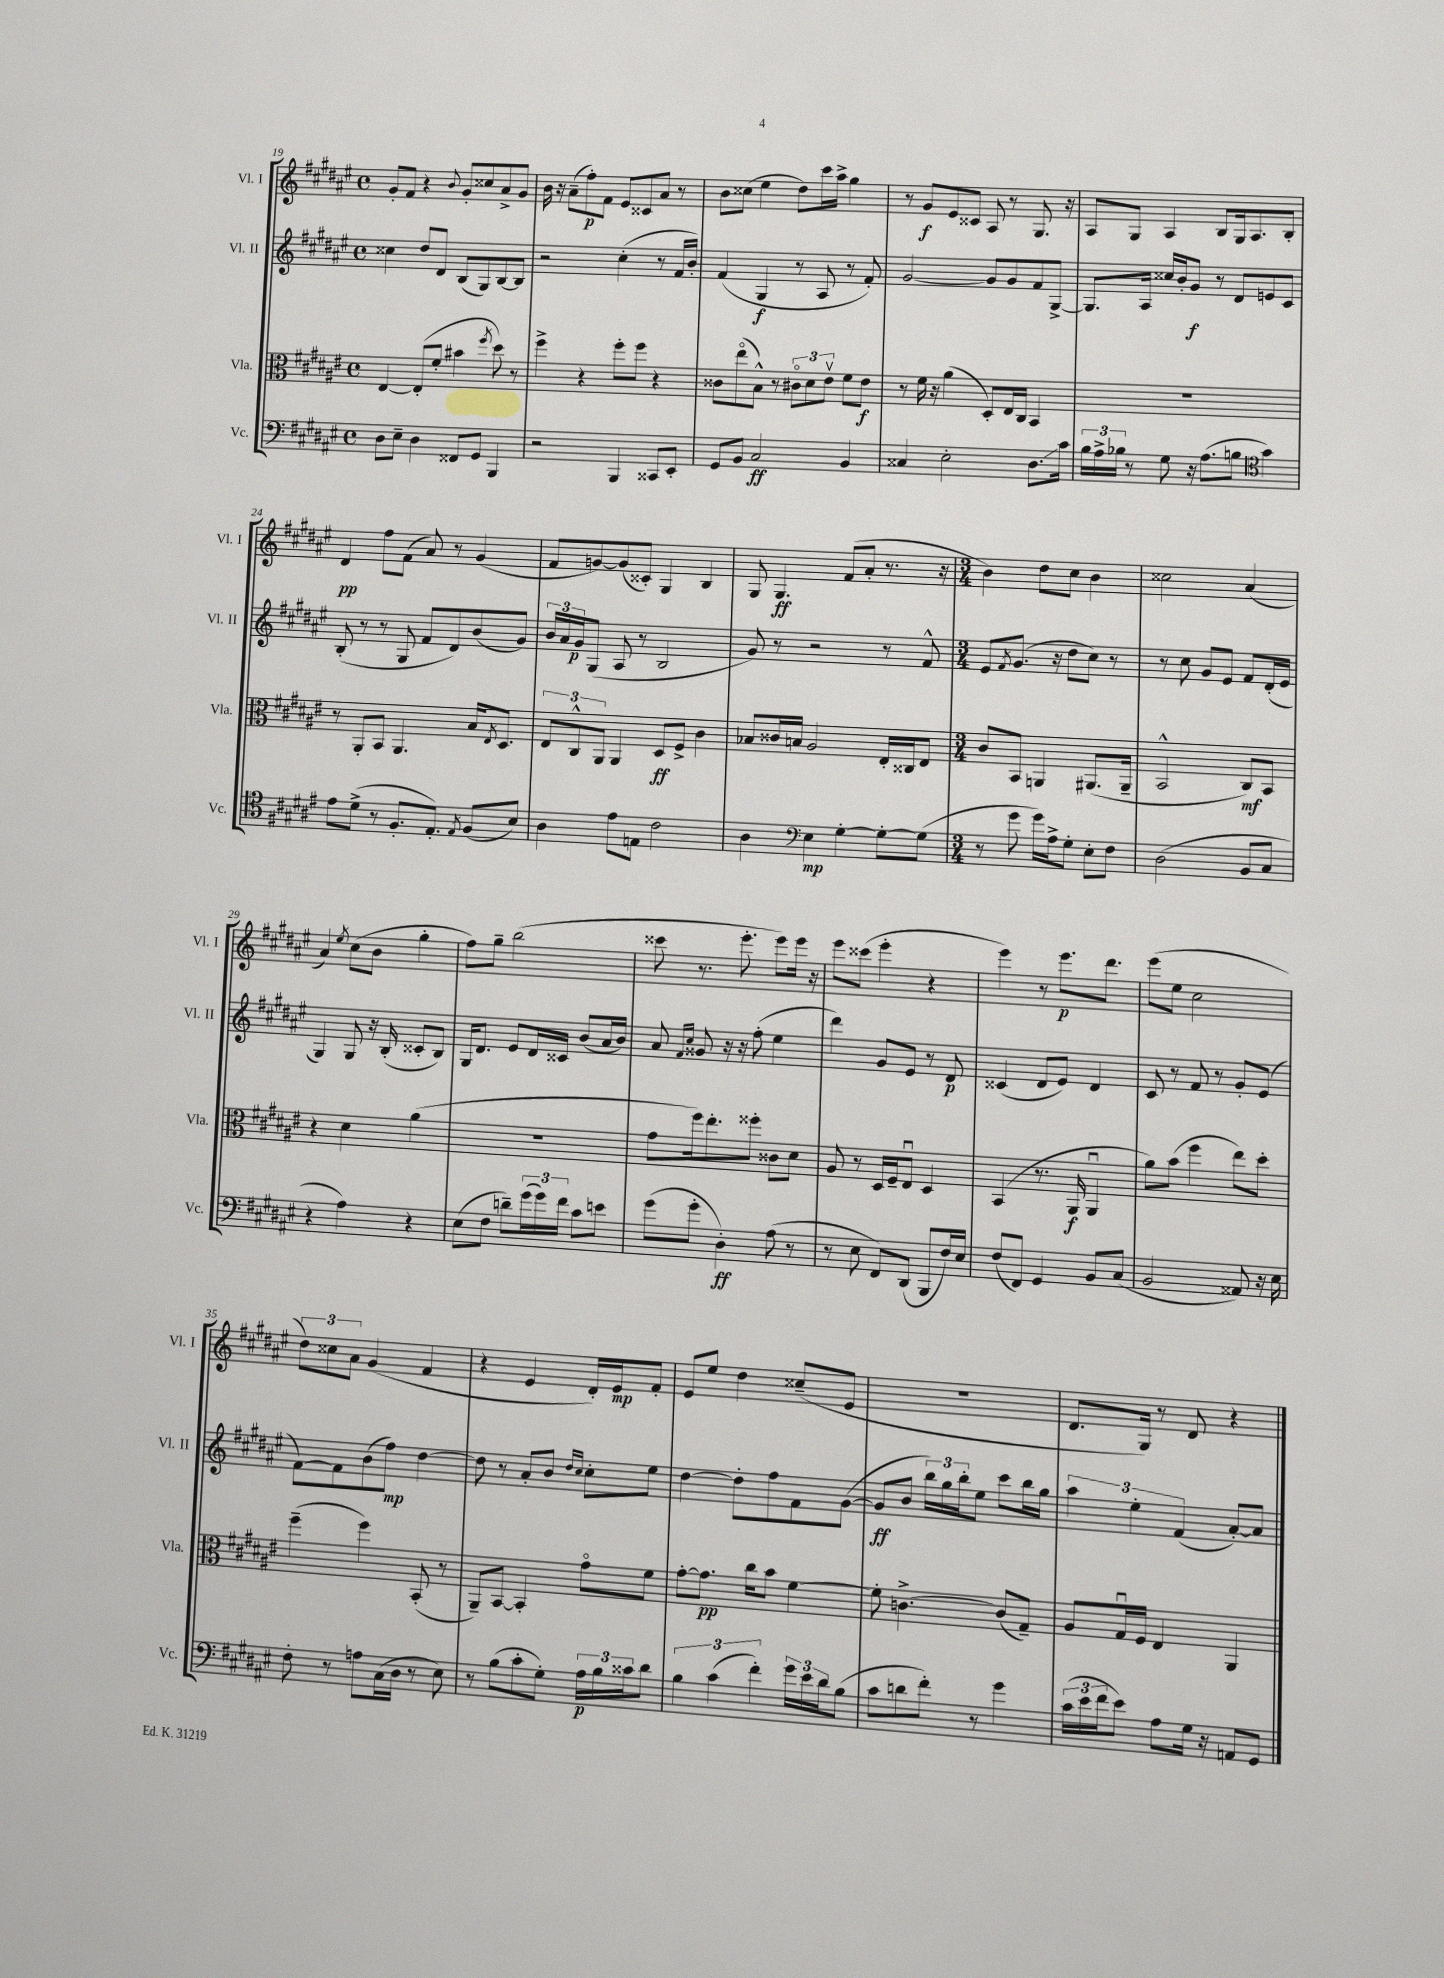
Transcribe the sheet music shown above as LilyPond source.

<<
\new StaffGroup <<
\new Staff = "s0" \with { instrumentName = "Vl. I" shortInstrumentName = "Vl. I" } {
    \clef treble \key fis \major \defaultTimeSignature \time 4/4
    gis'8-. fis'8 r4 \appoggiatura { b'8 } gis'8-. cisis''8 ais'8-> gis'8 |
    b'16 r16 ais'8--( fis''8-.\p) fis'8 eis'8 cisis'8 ais'8 r8 |
    b'8 cisis''8( eis''4 dis''8) cis'''16 ais''16-> gis''4 |
    r8 gis'8\f eis'8 cisis'8 ais8 r8 gis8. r16 |
    ais8 gis8 ais4 b8 gis16 ais8. b8-. |
    dis'4\pp fis''8 fis'8( ais'8) r8 gis'4( |
    fis'8 g'8~) g'8( cisis'8-.) gis4 b4 |
    gis8 gis4.\ff fis'8( ais'8-. r8. r16 |
    \numericTimeSignature \time 3/4 b'4) dis''8 cis''8 b'4 |
    cisis''2 ais'4( |
    ais'4) \acciaccatura { eis''8 } cis''8( b'8 gis''4-. |
    fis''8) gis''8-- b''2( |
    cisis'''8 r8. eis'''8.-. eis'''8) eis'''16 r16 |
    eis'''8 cisis'''8( eis'''4-. r4 |
    eis'''4) r8 eis'''8.\p dis'''8. |
    eis'''8( eis''8 cis''2 |
    \tuplet 3/2 { dis''8) cisis''8 ais'8 } gis'4( fis'4 |
    r4 eis'4 dis'16-.) eis'16\mp fis'8-. |
    eis'8 eis''8 dis''4 cisis''8--( eis'8 |
    R2. |
    dis'8. gis16) r8 dis'8 r4 \bar "|." |
}
\new Staff = "s1" \with { instrumentName = "Vl. II" shortInstrumentName = "Vl. II" } {
    \clef treble \key fis \major \defaultTimeSignature \time 4/4
    cisis''4 dis''8 dis'8 b8( gis8) b8~ b8 |
    r2 cis''4-.( r8 fis'16 b'16-.) |
    fis'4( gis4\f r8 ais8 r8 fis'8-.) |
    gis'2~ gis'8 gis'8 fis'8 gis8~-> |
    gis8. ais16 cisis''16 b'16-. gis'8\f r8 dis'8 e'8 cis'8 |
    b8-.( r8 r8 gis8 fis'8 dis'8) b'8( gis'8) |
    \tuplet 3/2 { b'16 ais'16 gis'16\p } gis8( ais8 r8 b2 |
    gis'8) r8 r2 r8 fis'8-^ |
    \numericTimeSignature \time 3/4 eis'8 \acciaccatura { fis'8 } gis'8.( r16 dis''8 cis''8) r8 |
    r8 cis''8 gis'8 eis'8 fis'8 dis'16-.( eis'16 |
    gis4) gis8 r16 b16-.( cisis'8-. b8) |
    gis16 dis'8. eis'8 dis'16 cisis'16 b'8( ais'16 b'16) |
    ais'8 \grace { fis'16 cis''16 } gisis'8 r16 r16 fis''8-.( eis''4 |
    dis'''4) gis'8 eis'8 r8 dis'8\p |
    cisis'4( dis'8 eis'8) dis'4 |
    cis'8 r8 fis'8 r8 gis'8-. eis'8( |
    fis'8~) fis'8 b'8( fis''8\mp) dis''4~ |
    dis''8 r8 ais'8-. b'8 \grace { dis''16 cis''16 } cis''8-. eis''8 |
    dis''4~ dis''8-. fis''8 fis'8 gis'8~( |
    gis'8\ff b'8 \tuplet 3/2 { b''16) gis''16 b''16-. } eis''8 cis'''8 b''16 gis''16 |
    \tuplet 3/2 { ais''4 eis''4-. fis'4( } ais'8~-.) ais'8 \bar "|." |
}
\new Staff = "s2" \with { instrumentName = "Vla." shortInstrumentName = "Vla." } {
    \clef alto \key fis \major \defaultTimeSignature \time 4/4
    eis4~ eis8-.( fis'8-. bis'4 \acciaccatura { fis''8 } dis''8) r8 |
    fis''4-> r4 fis''8-. fis''8 r4 |
    cisis'8 eis''8\flageolet( b8-^) r8 \tuplet 3/2 { cis'8\flageolet dis'8 eis'8\upbow } fis'8 eis'8\f |
    r8 fis'16 r16 ais'4( dis8-.) eis16 cis16 b,4 |
    R1 |
    r8 ais,8-. b,8 ais,4. b16 \acciaccatura { eis8 } dis8. |
    \tuplet 3/2 { eis8 cis8-^ ais,8 } ais,4 dis8\ff fis8-> cis'4 |
    bes8 cisis'16 b16 ais2 eis16-. cisis16 eis8 |
    \numericTimeSignature \time 3/4 cis'8 b,8 a,4 ais,8.( ais,16-- |
    b,2-^ cis8\mf) b,8 |
    r4 dis'4 ais'4( |
    R2. |
    gis'8 fis''16) eis''8.-. fisis''8-. cisis'8 dis'8 |
    ais8 r8 dis16 fis16-- eis8\downbow dis4 |
    b,4( r8. ais,16\f ais,4\downbow |
    ais'8) b'8( fis''4 eis''8) dis''8-. |
    fis''4--( fis''4) b,8-.( r8 |
    ais,8--) b,8~ b,4-. gis'8\flageolet fis'8 |
    gis'8~-. gis'8.\pp cis''16 b'8 fis'4~ |
    fis'8-. c'4.~-> c'8( gis8--) |
    ais8 gis16\downbow fis16 eis4 ais,4 \bar "|." |
}
\new Staff = "s3" \with { instrumentName = "Vc." shortInstrumentName = "Vc." } {
    \clef bass \key fis \major \defaultTimeSignature \time 4/4
    dis8 eis8-- dis4 fisis,8 gis,8 b,,4 |
    r2 b,,4 cisis,8 eis,8-. |
    gis,8 b,8 cis2\ff b,4 |
    cisis4 eis2-. dis8.\glissando cis'16 |
    \tuplet 3/2 { b16 ais16-> bes16 } r8 gis8 r16 ais8.( b8 \clef tenor gis'4) |
    eis'8 dis'8->( r8 fis8.-. eis8.-.) \acciaccatura { eis8 } fis8( b8) |
    ais4 eis'8 e8 cis'2 |
    ais4 \clef bass eis4\mp gis4~-. gis8~-. gis8( |
    \numericTimeSignature \time 3/4 r8 gis'8 gis'16) ais16-> gis8-. eis8-. fis8 |
    dis2( b,8 cis8 |
    r4 ais4) r4 |
    eis8( fis8 d'8--) \tuplet 3/2 { gis'16( gis'16) fis'16 } cis'8 e'8 |
    gis'8( gis'8-. dis4-.\ff) ais8( r8 |
    r8 eis8 fis,8) dis,8( b,,8 fis16) eis16 |
    fis8( fis,8) gis,4 b,8 cis8( |
    b,2 aisis,8) r16 eis16 |
    fis8-. r8 a8 cis16( dis16 r8 eis8) |
    r8 b8( cis'8-. gis8-.) \tuplet 3/2 { ais16\p b16 cisis'16 } dis'8 |
    \tuplet 3/2 { b4 cis'4( fis'4-.) } \tuplet 3/2 { gis'16 eis'16 dis'16 } b8( |
    cis'8 d'8 fis'8-.) r8 gis'4 |
    \tuplet 3/2 { cis'16( eis'16 fis'16 } eis'8) ais8 gis16 r16 a,8 gis,8 \bar "|." |
}
>>
>>
\layout { \context { \Score currentBarNumber = #19 } }
